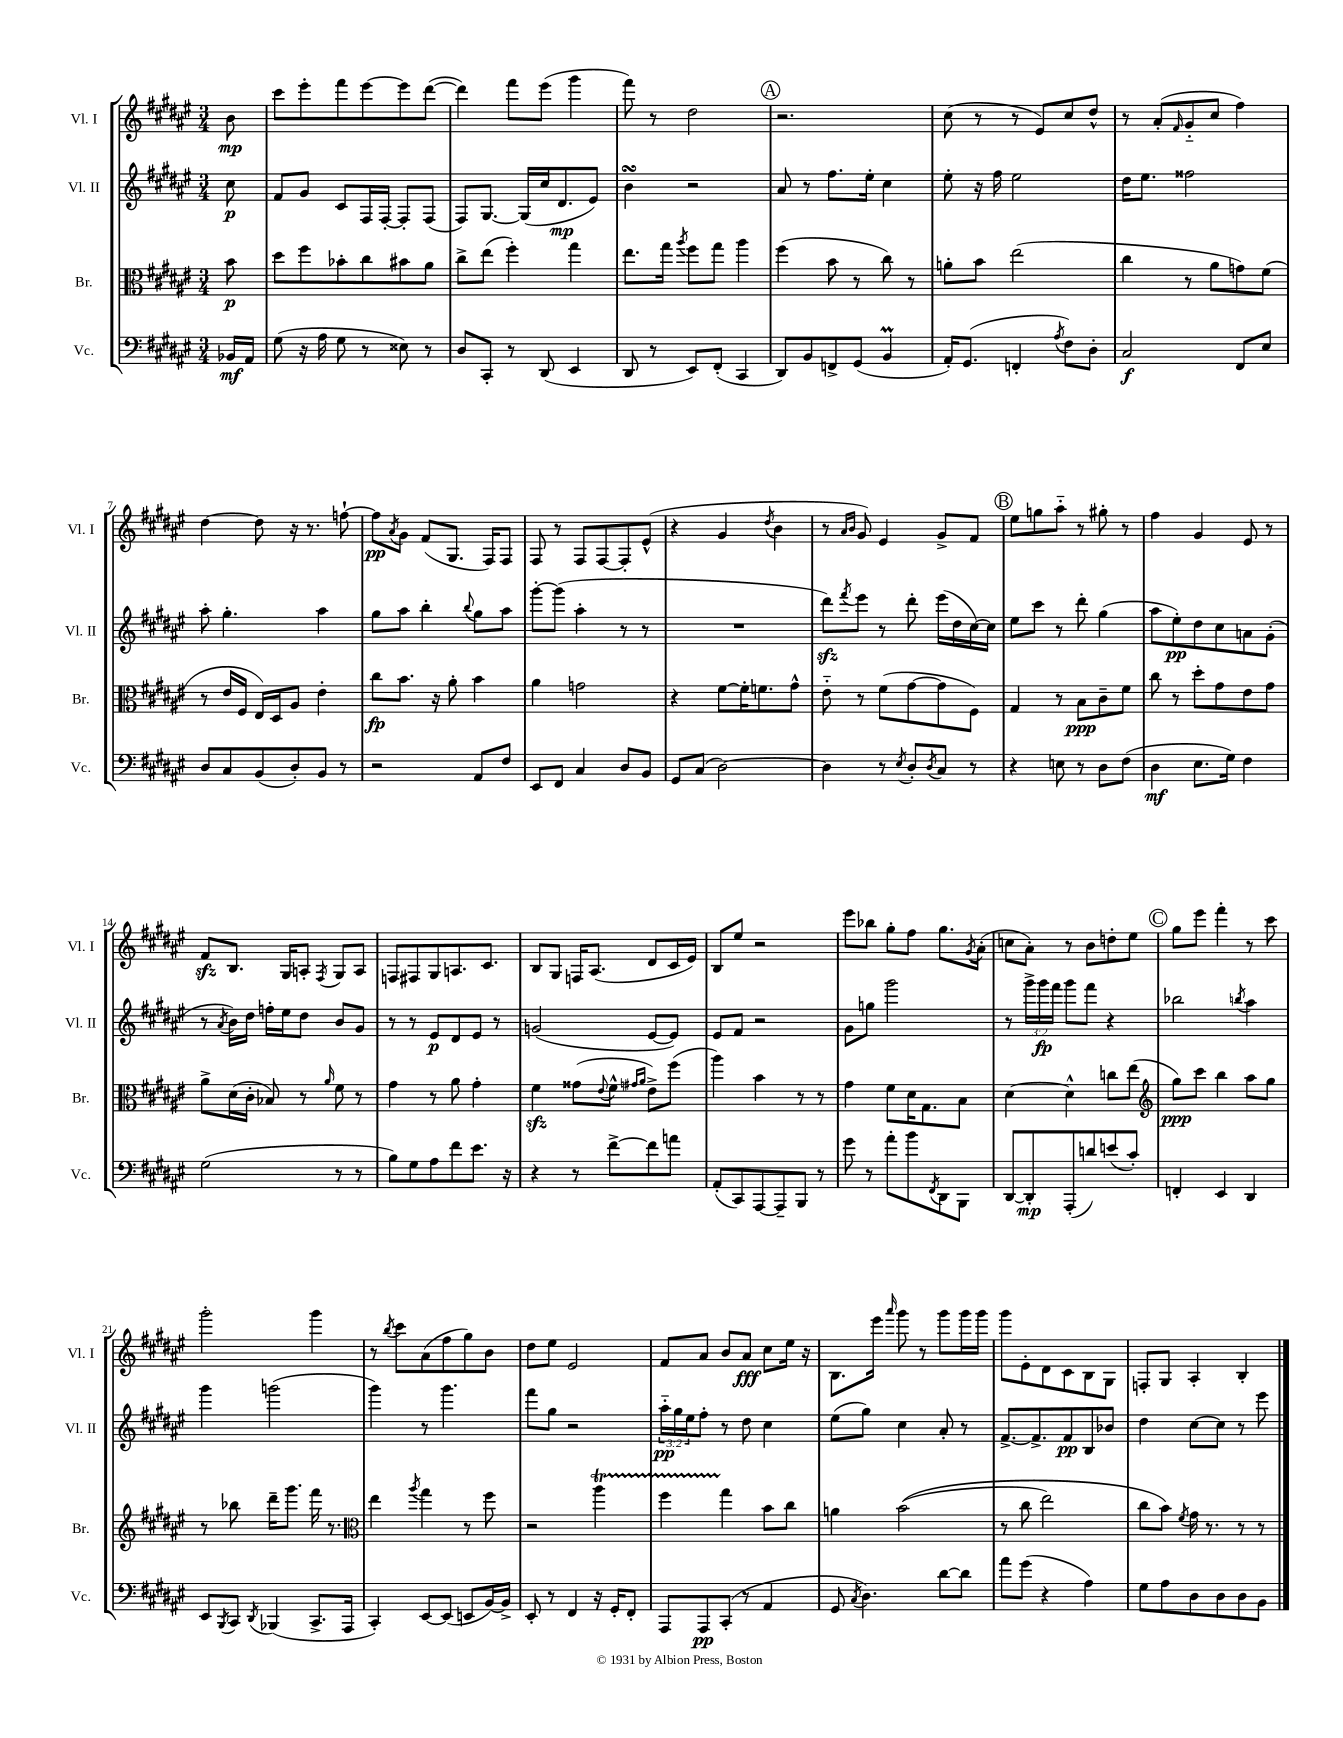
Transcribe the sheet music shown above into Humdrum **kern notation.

**kern	**dynam	**kern	**dynam	**kern	**dynam	**kern	**dynam
*part4	*part4	*part3	*part3	*part2	*part2	*part1	*part1
*staff4	*staff4	*staff3	*staff3	*staff2	*staff2	*staff1	*staff1
*I"Vc.	*	*I"Br.	*	*I"Vl. II	*	*I"Vl. I	*
*I'Vc.	*	*I'Br.	*	*I'Vl. II	*	*I'Vl. I	*
*clefF4	*	*clefC3	*	*clefG2	*	*clefG2	*
*k[f#c#g#d#a#e#]	*	*k[f#c#g#d#a#e#]	*	*k[f#c#g#d#a#e#]	*	*k[f#c#g#d#a#e#]	*
*M3/4	*	*M3/4	*	*M3/4	*	*M3/4	*
=	=	=	=	=	=	=	=
16BB-X/LL	mf	8b\	p	8cc#\	p	8b\	mp
16AA#/JJ	.	.	.	.	.	.	.
=1	=1	=1	=1	=1	=1	=1	=1
(8G#\	.	8dd#\L	.	8f#/L	.	8ccc#\L	.
16r	.	8ff#\	.	8g#/J	.	8eee#'\	.
16A#\	.	.	.	.	.	.	.
8G#\	.	8b-X'\	.	8c#/L	.	8fff#\	.
8r	.	8cc#\	.	16F#/L	.	[8eee#\	.
.	.	.	.	[16F#'/JJ	.	.	.
8E##X\)	.	8b#X\	.	8F#'/L]	.	8eee#\]	.
8r	.	8a#\J	.	(8F#/J	.	([8ddd#\J	.
=2	=2	=2	=2	=2	=2	=2	=2
8D#/L	.	8cc#^\L	.	8F#/L)	.	4ddd#\])	.
8CC#'/J	.	(8ee#\J	.	[8.G#/J	.	.	.
8r	.	4ff#'\)	.	.	.	8fff#\L	.
.	.	.	.	(16G#/LL]	.	.	.
(8DD#/	.	.	.	16cc#/J	.	(8eee#\J	.
.	.	.	.	8.d#/	mp	.	.
4EE#/	.	4gg#\	.	.	.	4ggg#\	.
.	.	.	.	8e#/J)	.	.	.
=3	=3	=3	=3	=3	=3	=3	=3
8DD#/	.	8.ee#\L	.	4bsSSs\	.	8fff#\)	.
8r	.	.	.	.	.	8r	.
.	.	16gg#\Jk	.	.	.	.	.
.	.	8qaa#/	.	.	.	.	.
8EE#/L)	.	8ff#\L	.	2r	.	2dd#\	.
(8FF#'/J	.	8gg#\J	.	.	.	.	.
4CC#/	.	4aa#\	.	.	.	.	.
!!LO:REH:place=s1:t=A
=4	=4	=4	=4	=4	=4	=4	=4
8DD#/L)	.	(4ff#\	.	8a#/	.	2.r	.
8BB/	.	.	.	8r	.	.	.
8FFn^/	.	8b\	.	8.ff#\L	.	.	.
(8GG#/J	.	8r	.	.	.	.	.
.	.	.	.	16ee#'\Jk	.	.	.
4BBM/	.	8cc#\)	.	4cc#\	.	.	.
.	.	8r	.	.	.	.	.
=5	=5	=5	=5	=5	=5	=5	=5
16AA#'/KL)	.	8an'\L	.	8ee#'\	.	(8cc#\	.
(8.GG#/J	.	.	.	.	.	.	.
.	.	8b\J	.	16r	.	8r	.
.	.	.	.	16ff#\	.	.	.
4FFn'/	.	(2ee#\	.	2ee#\	.	8r	.
.	.	.	.	.	.	8e#/L)	.
8qA#/	.	.	.	.	.	.	.
8F#\L)	.	.	.	.	.	8cc#/	.
8D#'\J	.	.	.	.	.	8dd#^^/J	.
=6	=6	=6	=6	=6	=6	=6	=6
2C#/	f	4cc#\	.	16dd#\KL	.	8r	.
.	.	.	.	8.ee#\J	.	.	.
.	.	.	.	.	.	(8a#'/L	.
.	.	.	.	.	.	16qqf#/	.
.	.	8r	.	2ff##X\	.	8g#/	.
.	.	8a#\L	.	.	.	8cc#/J	.
8FF#/L	.	8gn\)	.	.	.	4ff#\)	.
8E#/J	.	(8f#\J	.	.	.	.	.
!!LO:LB:g=z
=7	=7	=7	=7	=7	=7	=7	=7
8D#/L	.	8r	.	8aa#'\	.	[4dd#\	.
8C#/	.	16e#/LL	.	4.gg#'\	.	.	.
.	.	16F#/JJ	.	.	.	.	.
(8BB/	.	16E#/LL)	.	.	.	8dd#\]	.
.	.	16D#/J	.	.	.	.	.
8D#'/)	.	8A#/J	.	.	.	16r	.
.	.	.	.	.	.	8.r	.
8BB/J	.	4e#'\	.	4aa#\	.	.	.
8r	.	.	.	.	.	[8ffn`\	.
=8	=8	=8	=8	=8	=8	=8	=8
2r	.	8cc#\L	fp	8gg#\L	.	8ff\L]	pp
.	.	.	.	.	.	8qa#/	.
.	.	8.b\J	.	8aa#\J	.	8g#\J	.
.	.	.	.	4bb'\	.	(8f#/L	.
.	.	16r	.	.	.	.	.
.	.	8a#'\	.	.	.	8.G#/J	.
.	.	.	.	8qqbb/	.	.	.
8AA#/L	.	4b\	.	8gg#\L	.	.	.
.	.	.	.	.	.	16F#/KL)	.
8F#/J	.	.	.	8aa#\J	.	8F#/J	.
=9	=9	=9	=9	=9	=9	=9	=9
8EE#/L	.	4a#\	.	[8ggg#'\L	.	8F#/	.
8FF#/J	.	.	.	(8ggg#\J]	.	8r	.
4C#/	.	2gn\	.	4aa#'\	.	8F#/L	.
.	.	.	.	.	.	[8F#/	.
8D#/L	.	.	.	8r	.	8F#'/]	.
8BB/J	.	.	.	8r	.	(8e#^^/J	.
=10	=10	=10	=10	=10	=10	=10	=10
8GG#/L	.	4r	.	2.r	.	4r	.
(8C#/J	.	.	.	.	.	.	.
[2D#\)	.	[8f#\L	.	.	.	4g#/	.
.	.	16f#'\K]	.	.	.	.	.
.	.	8.fn\	.	.	.	.	.
.	.	.	.	.	.	8qdd#/	.
.	.	.	.	.	.	4b\	.
.	.	8g#^^\J	.	.	.	.	.
=11	=11	=11	=11	=11	=11	=11	=11
4D#\]	.	8e#\	.	8ddd#zz\L)	.	8r	.
.	.	.	.	.	.	16qqa#/LL	.
.	.	.	.	8qfff#/	.	16qqb/JJ	.
.	.	8r	.	8eee#\J	.	8g#/)	.
8r	.	(8f#\L	.	8r	.	4e#/	.
8qE#/	.	.	.	.	.	.	.
8D#'/L	.	[8g#\	.	8ddd#'\	.	.	.
8qD#/	.	.	.	.	.	.	.
8C#/J	.	8g#\]	.	(16eee#\LL	.	8g#^/L	.
.	.	.	.	16dd#\	.	.	.
8r	.	8F#\J)	.	[16cc#\)	.	8f#/J	.
.	.	.	.	16cc#\JJ]	.	.	.
!!LO:REH:place=s1:t=B
=12	=12	=12	=12	=12	=12	=12	=12
4r	.	4G#/	.	8ee#\L	.	8ee#\L	.
.	.	.	.	8ccc#\J	.	8ggn\	.
8En\	.	8r	.	8r	.	8aa#\J	.
8r	.	8B\L	ppp	8ddd#'\	.	8r	.
8D#\L	.	8c#~\	.	(4gg#\	.	8gg#X'\	.
(8F#\J	.	8f#\J	.	.	.	8r	.
=13	=13	=13	=13	=13	=13	=13	=13
4D#\	mf	8cc#\	.	8aa#\L	.	4ff#\	.
.	.	8r	.	8ee#'\)	pp	.	.
8.E#\L	.	8dd#'\L	.	8dd#\	.	4g#/	.
.	.	8g#\	.	8cc#\	.	.	.
16G#\Jk)	.	.	.	.	.	.	.
4F#\	.	8e#\	.	8an\	.	8e#/	.
.	.	8g#\J	.	(8g#'\J	.	8r	.
!!LO:LB:g=z
=14	=14	=14	=14	=14	=14	=14	=14
(2G#\	.	8a#^\L	.	8r	.	8f#zz/L	.
.	.	.	.	8qa#/	.	.	.
.	.	(16d#\L	.	16b\LL)	.	8.B/J	.
.	.	16c#'\JJ	.	16dd#\JJ	.	.	.
.	.	8B-X/)	.	16ffn'\LL	.	.	.
.	.	.	.	16ee#\J	.	16G#/KL	.
.	.	8r	.	8dd#\J	.	8An'/J	.
.	.	16qqa#/	.	.	.	8qF#/	.
8r	.	8f#\	.	8b/L	.	8G#/L	.
8r	.	8r	.	8g#/J	.	8A/J	.
=15	=15	=15	=15	=15	=15	=15	=15
8B\L)	.	4g#\	.	8r	.	8Fn/L	.
8G#\	.	.	.	8r	.	8F#X/	.
8A#\	.	8r	.	8e#/L	p	8G#/	.
8f#\	.	8a#\	.	8d#/	.	8.An/	.
8.e#\J	.	4g#'\	.	8e#/J	.	.	.
.	.	.	.	.	.	8.c#/J	.
.	.	.	.	8r	.	.	.
16r	.	.	.	.	.	.	.
=16	=16	=16	=16	=16	=16	=16	=16
4r	.	4f#zz\	.	(2gn/	.	8B/L	.
.	.	.	.	.	.	8G#/J	.
8r	.	(8g##X\L	.	.	.	16Fn/KL	.
.	.	.	.	.	.	(8.A#/J	.
.	.	8qqe#/	.	.	.	.	.
[8f#^\L	.	8f#^^\J	.	.	.	.	.
.	.	16qqg#X/LL	.	.	.	.	.
.	.	16qqa#/JJ	.	.	.	.	.
8f#\]	.	8e#^\L)	.	[8e#/L	.	8d#/L	.
8an\J	.	(8ff#\J	.	8e#/J])	.	16c#/L	.
.	.	.	.	.	.	16e#/JJ)	.
=17	=17	=17	=17	=17	=17	=17	=17
(8AA#'/L	.	4aa#\)	.	8e#/L	.	8B/L	.
8CC#/)	.	.	.	8f#/J	.	8ee#/J	.
[8AAA#/	.	4b\	.	2r	.	2r	.
8AAA#~/]	.	.	.	.	.	.	.
8BBB/J	.	8r	.	.	.	.	.
8r	.	8r	.	.	.	.	.
=18	=18	=18	=18	=18	=18	=18	=18
8g#\	.	4g#\	.	8g#\L	.	8eee#\L	.
8r	.	.	.	8ggn\J	.	8bb-X\J	.
8a#'\L	.	8f#\L	.	2ggg#\	.	8gg#'\L	.
8b\	.	16d#\K	.	.	.	8ff#\J	.
.	.	8.G#\	.	.	.	.	.
8qFF#/	.	.	.	.	.	.	.
8DD#\	.	.	.	.	.	8.gg#\L	.
8BBB\J	.	8B\J	.	.	.	.	.
.	.	.	.	.	.	8qg#/	.
.	.	.	.	.	.	(16a#'\Jk	.
=19	=19	=19	=19	=19	=19	=19	=19
[8DD#/L	.	[4d#\	.	8r	.	8ccn\L	.
8DD#'/]	mp	.	.	24ggg#^\LL	.	8a#'\J)	.
.	.	.	.	24ggg#\	fp	.	.
.	.	.	.	24fff#\JJ	.	.	.
(8AAA#'/	.	4d#^^\]	.	8ggg#\L	.	8r	.
8dn/)	.	.	.	8fff#\J	.	8b\L	.
(8en/	.	8ccn\L	.	4r	.	8ddn'\	.
8c#'/J)	.	(8ee#\J	.	.	.	8ee#\J	.
!!LO:REH:place=s1:t=C
=20	=20	=20	=20	=20	=20	=20	=20
*	*	*clefG2	*	*	*	*	*
4FFn'/	.	8gg#\L)	ppp	2bb-X\	.	8gg#\L	.
.	.	8ccc#\J	.	.	.	8eee#\J	.
4EE#/	.	4bb\	.	.	.	4fff#'\	.
.	.	.	.	8qbbn/	.	.	.
4DD#/	.	8aa#\L	.	4aa#\	.	8r	.
.	.	8gg#\J	.	.	.	8ccc#\	.
!!LO:LB:g=z
=21	=21	=21	=21	=21	=21	=21	=21
8EE#/L	.	8r	.	4ggg#\	.	2ggg#'\	.
8qBBB/	.	.	.	.	.	.	.
8CC#/J	.	8bb-X\	.	.	.	.	.
8qDD#/	.	.	.	.	.	.	.
(4BBB-X/	.	16ddd#~\KL	.	(2gggn\	.	.	.
.	.	8.ggg#\J	.	.	.	.	.
8.CC#^/L	.	16fff#\	.	.	.	4ggg#\	.
.	.	8.r	.	.	.	.	.
16AAA#/Jk	.	.	.	.	.	.	.
=22	=22	=22	=22	=22	=22	=22	=22
*	*	*clefC3	*	*	*	*	*
4CC#'/)	.	4ee#\	.	4ggg#\)	.	8r	.
.	.	.	.	.	.	8qbb/	.
.	.	.	.	.	.	8ccc#\L	.
.	.	8qaa#/	.	.	.	.	.
[8EE#/L	.	4gg#\	.	8r	.	(8a#\	.
(8EE#/J]	.	.	.	4.ggg#\	.	8ff#\	.
8EEn/L	.	8r	.	.	.	8gg#\)	.
[16BB/L)	.	8ff#\	.	.	.	8b\J	.
16BB^/JJ]	.	.	.	.	.	.	.
=23	=23	=23	=23	=23	=23	=23	=23
8EE#'/	.	2r	.	8fff#\L	.	8dd#\L	.
8r	.	.	.	8gg#\J	.	8ee#\J	.
4FF#/	.	.	.	2r	.	2e#/	.
16r	.	4aa#t\	.	.	.	.	.
16GG#'/KL	.	.	.	.	.	.	.
8FF#'/J	.	.	.	.	.	.	.
=24	=24	=24	=24	=24	=24	=24	=24
8AAA#/L	.	4ff#TTT\	.	24aa#\LL	pp	8f#/L	.
.	.	.	.	24gg#\	.	.	.
.	.	.	.	24ee#\J	.	.	.
8AAA#/	pp	.	.	8ff#'\J	.	8a#/J	.
(8CC#'/J	.	4gg#\	.	8r	.	8b/L	.
8r	.	.	.	8dd#\	.	8a#/J	fff
4AA#/	.	8b\L	.	4cc#\	.	8cc#\L	.
.	.	8cc#\J	.	.	.	16ee#\Jk	.
.	.	.	.	.	.	16r	.
=25	=25	=25	=25	=25	=25	=25	=25
8GG#/	.	4an\	.	(8ee#\L	.	8.B\L	.
8qC#/	.	.	.	.	.	.	.
4.D#\)	.	.	.	8gg#\J)	.	.	.
.	.	.	.	.	.	16eee#\Jk	.
.	.	.	.	.	.	16qqaaa#/	.
.	.	((2b\	.	4cc#\	.	8ggg#\	.
.	.	.	.	.	.	8r	.
[8d#\L	.	.	.	8a#'/	.	8ggg#\L	.
8d#\J]	.	.	.	8r	.	16ggg#\L	.
.	.	.	.	.	.	16ggg#\JJ	.
=26	=26	=26	=26	=26	=26	=26	=26
8a#\L	.	8r	.	[8.f#^/L	.	8ggg#\L	.
(8g#\J	.	8cc#\	.	.	.	8e#'\	.
.	.	.	.	8.f#^/]	.	.	.
4r	.	2ee#\)	.	.	.	8d#\	.
.	.	.	.	8f#/	pp	8c#\	.
4A#\)	.	.	.	8B/	.	8B\	.
.	.	.	.	8b-X/J	.	8G#\J	.
=27	=27	=27	=27	=27	=27	=27	=27
8G#\L	.	8cc#\L	.	4dd#\	.	8Fn'/L	.
8A#\	.	8b\J)	.	.	.	8G#/J	.
.	.	8qf#/	.	.	.	.	.
8D#\	.	16g#\	.	[8cc#\L	.	4A#'/	.
.	.	8.r	.	.	.	.	.
8D#\	.	.	.	8cc#\J]	.	.	.
8D#\	.	8r	.	8r	.	4B'/	.
8BB\J	.	8r	.	8eee#\	.	.	.
==	==	==	==	==	==	==	==
*-	*-	*-	*-	*-	*-	*-	*-
